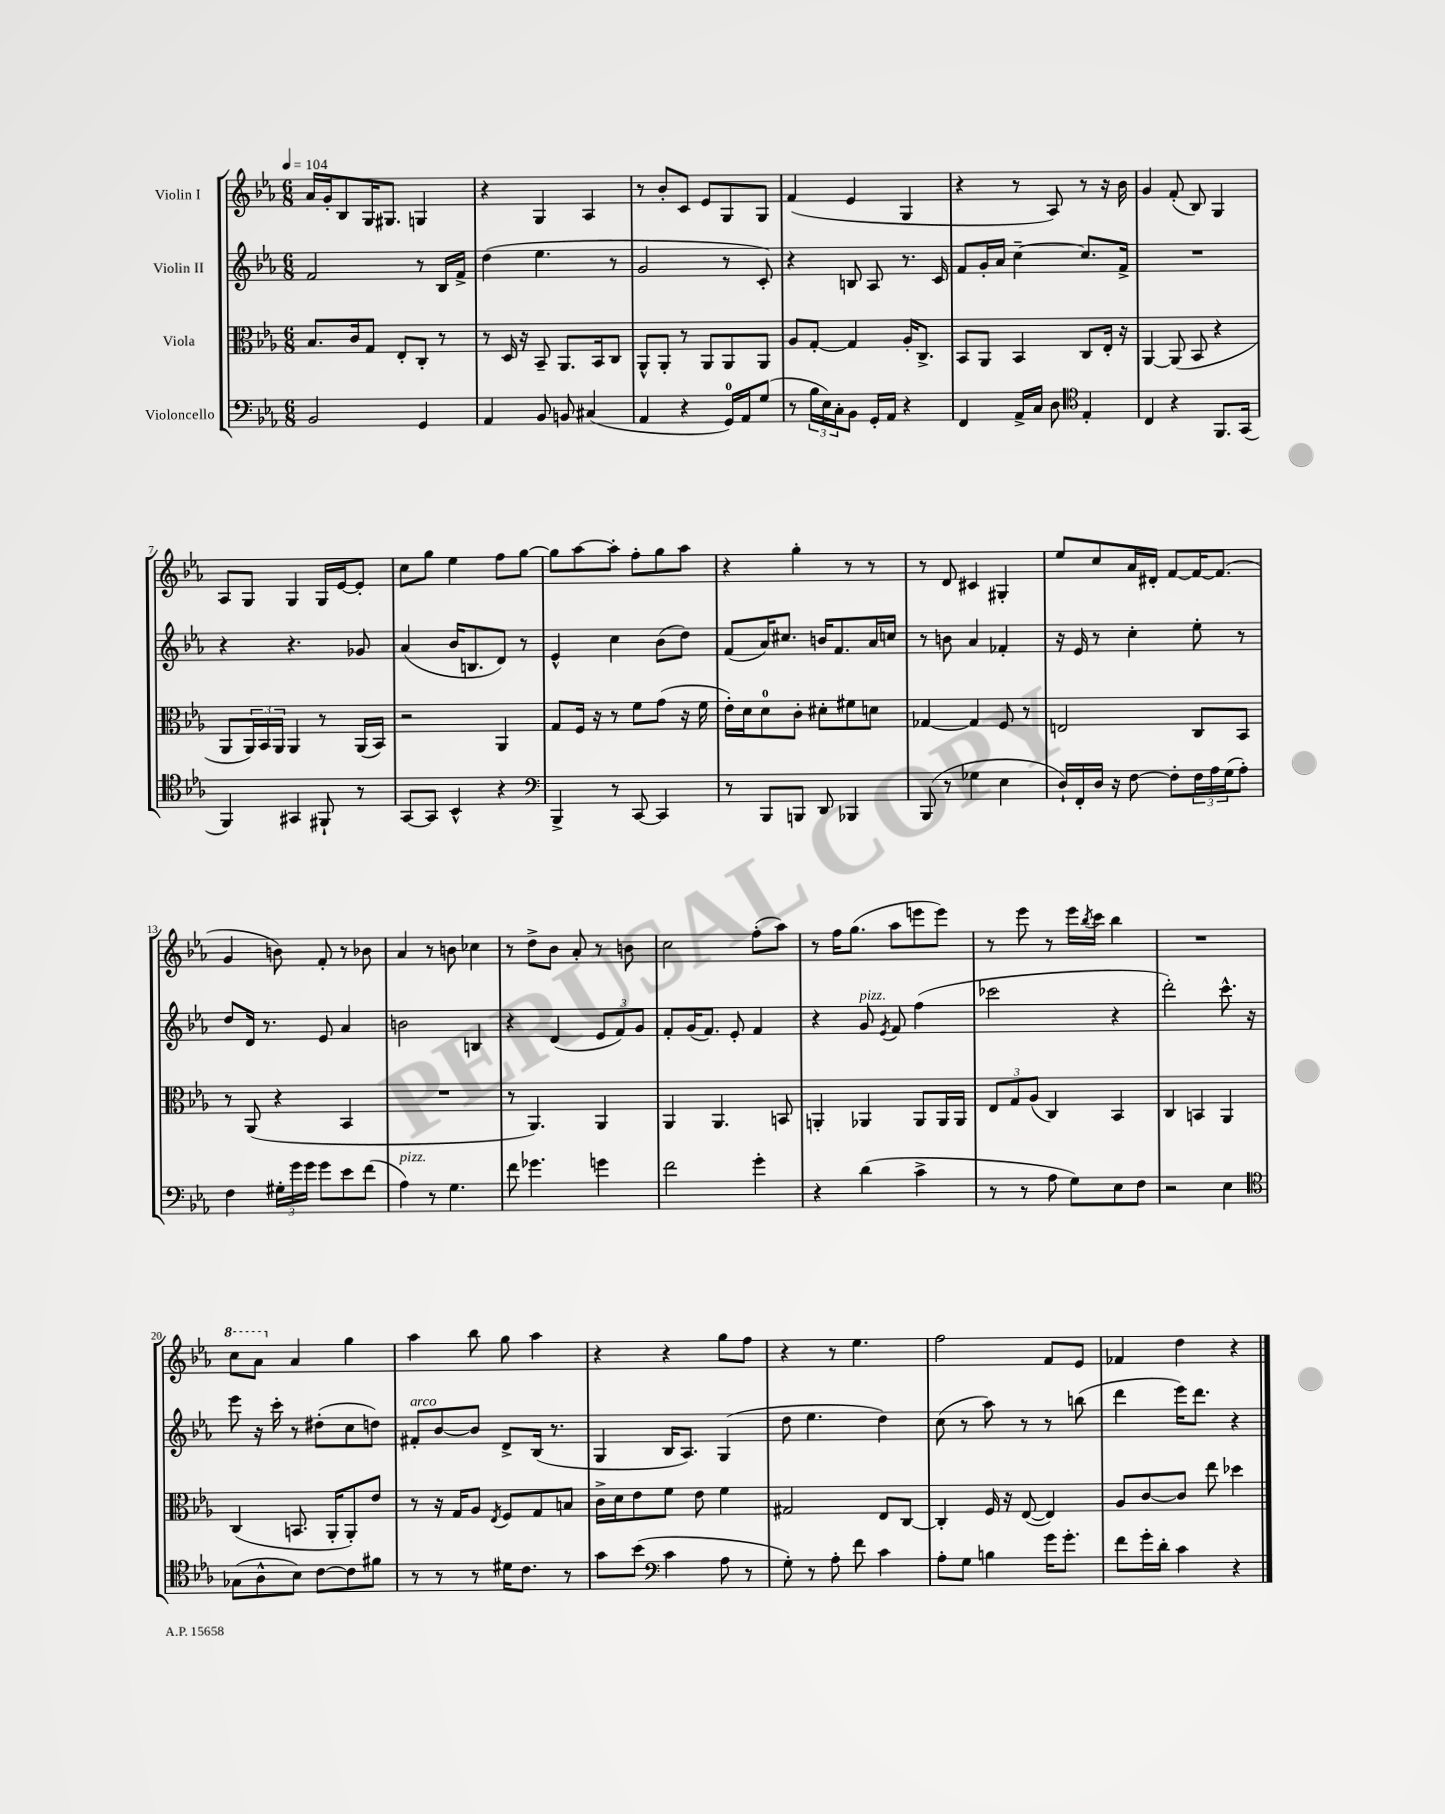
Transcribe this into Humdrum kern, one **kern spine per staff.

**kern	**kern	**kern	**kern
*staff4	*staff3	*staff2	*staff1
*clefF4	*clefC3	*clefG2	*clefG2
*k[b-e-a-]	*k[b-e-a-]	*k[b-e-a-]	*k[b-e-a-]
*M6/8	*M6/8	*M6/8	*M6/8
*MM104	*MM104	*MM104	*MM104
2BB-/	8.B-/L	2f/	16a-/LL
.	.	.	16g'/J
.	.	.	8B-/
.	16c/k	.	.
.	8G/J	.	16G/K
.	.	.	8.G#/J
.	8E-'/L	.	.
4GG/	8C'/J	8r	4G/
.	8r	16B-/LL	.
.	.	16f^/JJ	.
=	=	=	=
4AA-/	8r	(4dd\	4r
.	16D/	.	.
.	16r	.	.
8BB-/	8BB-~/	4.ee-\	4G/
8BB/	8.AA-/L	.	.
(4C#/	.	.	4A-/
.	16BB-/k	.	.
.	8C/J	8r	.
=	=	=	=
4AA-/	8AA-^^/L	2g/	8r
.	8AA-'/J	.	8b-'/L
4r	8r	.	8c/J
.	8AA-/L	.	8e-/L
16GG/LL)	8AA-/	8r	8G/
16AA-/J	.	.	.
(8G/J	8AA-/J	8c'/)	8G/J
=	=	=	=
8r	8A-/L	4r	(4f/
24B-\LL	[8G'/J	.	.
24E-\)	.	.	.
24C'\J	.	.	.
8BB-\J	4G/]	8B/	4e-/
16GG'/LL	.	8A-/	.
16AA-/JJ	.	.	.
4r	16A-'/LK	8.r	4G/
.	8.C^/J	.	.
.	.	16c/	.
=	=	=	=
4FF/	8BB-/L	8f/L	4r
.	8AA-/J	16g'/L	.
.	.	16a-/JJ	.
16AA-^/LL	4BB-/	[4cc~\	8r
16C/JJ	.	.	.
8D\	.	.	8A-/)
*clefC4	*	*	*
4E-'/	8C/L	8.cc/]L	8r
.	16E-'/Jk	.	16r
.	16r	16f^/Jk	16b-\
=	=	=	=
4C/	[4AA-/	2.r	4g/
4r	(8AA-/]	.	(8f'/
.	8BB-/	.	8B-/)
8.FF/L	4r	.	4G/
(16GG/Jk	.	.	.
=	=	=	=
4FF/)	8AA-/L	4r	8A-/L
.	24AA-/L)	.	8G/J
.	24BB-/	.	.
.	24AA-/JJ	.	.
4GG#/	4AA-/	4.r	4G/
8FF#`/	8r	.	16G/LL
.	.	.	[16e-/J
8r	(16AA-/LL	8g-/	8e-'/]J
.	16BB-/JJ)	.	.
=	=	=	=
[8GG/L	2r	(4a-/	8cc\L
8GG/]J	.	.	8gg\J
4BB-^^/	.	16b-/LK	4ee-\
.	.	8.B/	.
4r	4AA-/	8d/J)	8ff\L
.	.	8r	[8gg\J
=	=	=	=
*clefF4	*	*	*
4BBB-^/	8G/L	4e-^^/	8gg\]L
.	16F/Jk	.	[8aa-\
.	16r	.	.
8r	8r	4cc\	8aa-'\]J
[8CC/	8f\L	.	8ff'\L
4CC/]	(8g\J	(8b-\L	8gg\
.	16r	8dd\J)	8aa-\J
.	16f\	.	.
=	=	=	=
8r	16e-'\LL)	(8f/L	4r
.	16d\J	.	.
8BBB-/L	8d\	16a-/K)	.
.	.	8.cc#/J	.
8BBB/J	8c'\J	.	4gg'\
8DD/	8d#'\L	16b/LK	.
.	.	8.f/	.
4BBB-/	8f#\	.	8r
.	8d\J	16a-/L	8r
.	.	16cc/JJ	.
=	=	=	=
(8BBB-/	[4G-/	8r	8r
8r	.	8b\	8d/
4G-\	4G-/]	4a-/	4c#/
4E-\	8F/	4f-'/	4G#'/
.	8r	.	.
=	=	=	=
16D`/LL)	2E/	16r	8ee-/L
16FF'/	.	16e-/	.
16D/JJ	.	8r	8cc/
16r	.	.	.
[8F\	.	4cc'\	16a-/L
.	.	.	16d#'/JJ
8F'\]L	.	.	[8f/L
24F\L	8C/L	8ee-'\	16f/_K
24A-\	.	.	.
.	.	.	(8.f/]J
(24G\J	.	.	.
8A-'\J)	8BB-/J	8r	.
=	=	=	=
4F\	8r	8dd/L	4g/
.	(8AA-/	16d/Jk	.
.	.	8.r	.
24G#'\LL	4r	.	8b\)
24g\	.	.	.
24g\JJ	.	.	.
8g\L	.	8e-/	8f'/
8e-\	4BB-/	4a-/	8r
(8f\J	.	.	8b-\
=	=	=	=
4A-\)	2.r	2b\	4a-/
8r	.	.	8r
4.G\	.	.	8b\
.	.	4B/	4cc-\
=	=	=	=
8f\	8r	4r	8r
4.g-\	4.AA-/)	.	8dd^\L
.	.	(4d/	8b-\J
.	.	.	8a-'/
4g\	4AA-/	12e-/L	8r
.	.	12f/)	.
.	.	.	8b\
.	.	12g/J	.
=	=	=	=
2f\	4AA-/	8f'/L	2cc\
.	.	(16g/K	.
.	.	8.f/J)	.
.	4.AA-/	.	.
.	.	8e-'/	.
4g'\	.	4f/	(8ff'\L
.	8BB/	.	8aa-\J)
=	=	=	=
4r	4AA'/	4r	8r
.	.	.	16ff\LK
.	.	.	(8.gg\J
(4d\	4AA-/	8g/	.
.	.	8qe-/	.
.	.	8f/	8aa-\L
4c^\	8AA-/L	(4ff\	8eee\
.	16AA-/L	.	8eee\J)
.	16AA-/JJ	.	.
=	=	=	=
8r	12E-/L	2ccc-\	8r
.	12G/	.	.
8r	.	.	8eee-\
.	(12A-/J	.	.
8A-\	4C/)	.	8r
8G\L)	.	.	16eee-\LL
.	.	.	8qbb-/
.	.	.	16ccc\JJ
8E-\	4BB-/	4r	4bb-\
8F\J	.	.	.
=	=	=	=
2r	4C/	2ddd'\)	2.r
.	4BB/	.	.
4E-\	4AA-/	8.ccc^^\	.
.	.	16r	.
=	=	=	=
*clefC4	*	*	*
(8G-\L	(4C/	8eee-\	8ccc\L
8A-^^\	.	16r	8aa-\J
.	.	16ccc'\	.
8B-\J)	8.BB/	8r	4a-/
[8c\L	.	(8dd#'\L	.
.	16AA-'/LK	.	.
8c\]	8AA-'/)	8cc\	4gg\
8f#\J	8e-/J	8dd\J)	.
=	=	=	=
8r	8r	8f#'/L	4aa-\
8r	16r	[8b-/	.
.	16G/LK	.	.
8r	8A-/J	8b-/]J	8bb-\
.	8qE-/	.	.
16d#\LK	8F/L	8d^/L	8gg\
8.c\J	.	.	.
.	8G/	(16B-/Jk	4aa-\
.	.	8.r	.
8r	8B/J	.	.
=	=	=	=
8g\L	16c^\LL	4G/	4r
.	16d\J	.	.
(8b-\J	8e-\	.	.
*clefF4	*	*	*
4c\	8f\J	16B-/LK	4r
.	.	8.A-/J)	.
.	8e-\	.	.
8A-\	4f\	(4G/	8gg\L
8r	.	.	8ff\J
=	=	=	=
8G'\)	2G#/	8dd\	4r
8r	.	4.ee-\	.
8A-'\	.	.	8r
8f\	.	.	4.ee-\
4c\	8E-/L	4dd\)	.
.	[8C/J	.	.
=	=	=	=
8A-'\L	4C'/]	(8cc\	2ff\
8G\J	.	8r	.
4B\	16F/	8aa-\)	.
.	16r	.	.
.	([8E-/	8r	.
16g\LK	4E-/])	8r	8f/L
8.g'\J	.	.	.
.	.	(8bb\	8e-/J
=	=	=	=
8f\L	8A-/L	4ddd\	4f-/
16g'\L	[8c/	.	.
16d'\JJ	.	.	.
4c\	8c/]J	16eee-\LK)	4dd\
.	.	8.ddd\J	.
.	8ee-\	.	.
4r	4dd-\	4r	4r
==	==	==	==
*-	*-	*-	*-
